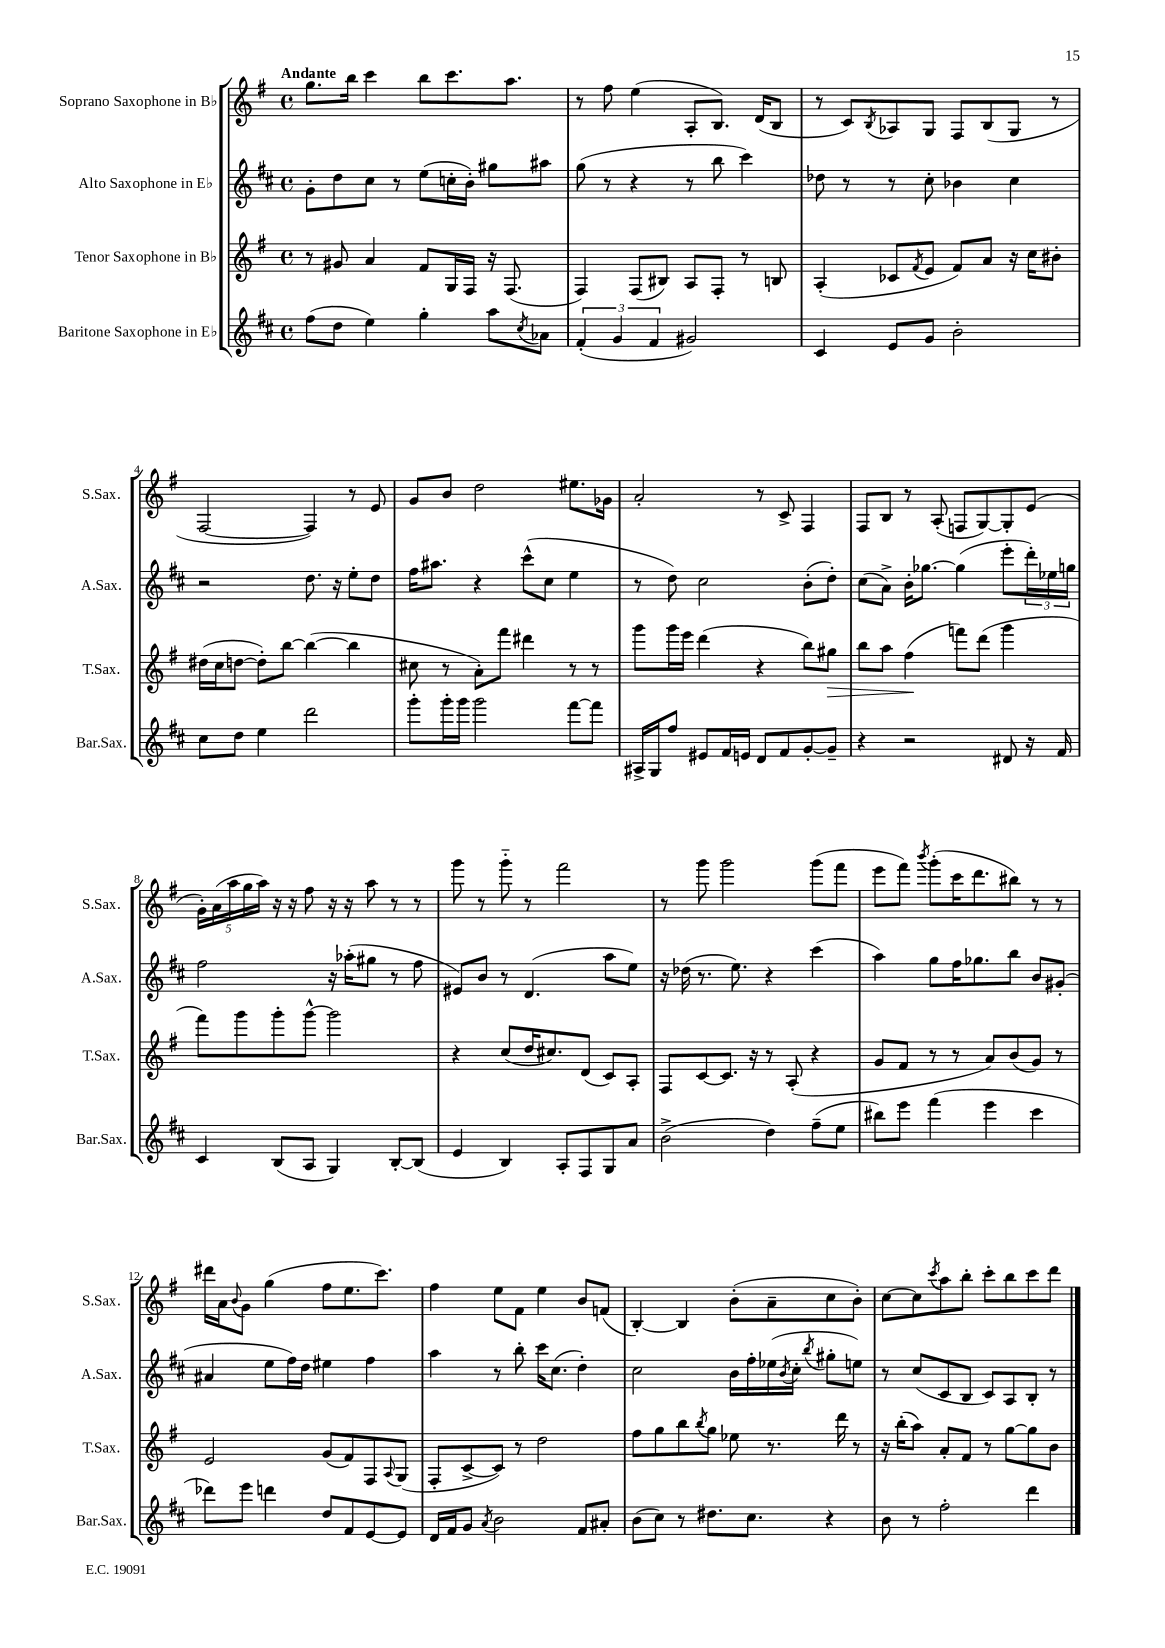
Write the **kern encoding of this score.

**kern	**kern	**kern	**kern
*staff4	*staff3	*staff2	*staff1
*clefG2	*clefG2	*clefG2	*clefG2
*k[f#c#]	*k[f#]	*k[f#c#]	*k[f#]
*M4/4	*M4/4	*M4/4	*M4/4
*met(c)	*met(c)	*met(c)	*met(c)
(8ff#	8r	8g'	8.gg
8dd	8g#	8dd	.
.	.	.	16bb
4ee)	4a	8cc#	4ccc
.	.	8r	.
4gg'	8f#	(8ee	8bb
.	16G	16cc'	8.ccc
.	16F#	16b')	.
8aa	16r	8gg#	.
.	(8.F#	.	8.aa
8qcc#	.	.	.
8a-	.	8aa#	.
=	=	=	=
(6f#'	4F#)	(8gg	8r
.	.	8r	8ff#
6g	.	.	.
.	(8F#	4r	(4ee
6f#	.	.	.
.	8B#)	.	.
2g#)	8A	8r	8A'
.	8F#'	8bb	8.B)
.	8r	4ccc#)	.
.	.	.	(16d
.	8B	.	8B
=	=	=	=
4c#	(4A'	8dd-	8r
.	.	8r	8c)
.	.	.	8qB
8e	8c-	8r	8A-
.	8qf#	.	.
8g	8e	8cc#'	8G
2b'	8f#)	4b-	8F#
.	8a	.	(8B
.	16r	4cc#	8G
.	16cc	.	.
.	8b#'	.	8r
=	=	=	=
8cc#	(16dd#	2r	[2F#
.	16cc	.	.
8dd	[8dd	.	.
4ee	8dd'])	.	.
.	[8bb	.	.
2ddd	(4bb_	8.dd	4F#])
.	.	16r	.
.	4bb]	8ee'	8r
.	.	8dd	8e
=	=	=	=
8ggg'	8cc#	16ff#	8g
.	.	8.aa#	.
16ggg'	8r	.	8b
16ggg	.	.	.
2ggg	8a')	4r	2dd
.	8fff#	.	.
.	4ddd#	(8ccc#^^	.
.	.	8cc#	.
[8fff#	8r	4ee	8.ee#
8fff#]	8r	.	.
.	.	.	16g-
=	=	=	=
16A#^	8ggg	8r	2a'
16G	.	.	.
8ff#	16ggg	8dd)	.
.	16eee	.	.
8e#	(4ddd	2cc#	.
16f#	.	.	.
16e	.	.	.
8d	4r	.	8r
8f#	.	.	8c^
[8g'	8bb)	(8b'	4F#
8g~]	8gg#	8dd')	.
=	=	=	=
4r	8bb	(8cc#	8F#
.	8aa	8a^)	8B
2r	(4ff#	16b'	8r
.	.	[8.gg-	.
.	.	.	(8A'
.	8fff)	(4gg-]	8F
.	(8ddd	.	[8G)
8d#	4ggg	8eee'	8G']
16r	.	24ddd')	(8e
.	.	24ee-	.
16f#	.	.	.
.	.	24gg	.
=	=	=	=
4c#	8fff#)	2ff#	20g')
.	.	.	(20a
.	.	.	20aa
.	8ggg	.	.
.	.	.	20gg
.	.	.	20aa)
(8B	8ggg'	.	16r
.	.	.	16r
8A	[8ggg^^	.	8ff#
4G)	2ggg]	16r	16r
.	.	(16aa-'	16r
.	.	8gg#	8aa
[8B'	.	8r	8r
(8B]	.	8ff#	8r
=	=	=	=
4e	4r	8e#)	8ggg
.	.	8b	8r
4B)	(8cc	8r	8ggg'~
.	16dd	(4.d	8r
.	8.cc#)	.	.
8A'	.	.	2fff#
8F#	(8d	.	.
8G	8c)	8aa	.
8a	8A'	8ee)	.
=	=	=	=
(2b^	8F#	16r	8r
.	.	(16dd-	.
.	[8c	8.r	8ggg
.	8.c]	.	2ggg
.	.	8.ee)	.
.	16r	.	.
4dd)	8r	4r	.
.	(8A'	.	.
(8ff#~	4r	(4ccc#	(8ggg
8ee	.	.	8fff#
=	=	=	=
8bb#)	8g	4aa)	8eee
8eee	8f#	.	8fff#)
.	.	.	8qbbb
(4fff#	8r	8gg	(8ggg'
.	8r	16ff#	16ccc
.	.	8.gg-	8.ddd
4eee	8a)	.	.
.	(8b	8bb	8bb#)
4ccc#	8g)	8b	8r
.	8r	(8g#'	8r
=	=	=	=
8ddd-)	2e	4a#	16ddd#
.	.	.	16a
.	.	.	8qqb
8eee	.	.	8g
4ddd	.	8ee	(4gg
.	.	16ff#)	.
.	.	16dd	.
8dd	(8g	4ee#	8ff#
8f#	8f#)	.	8.ee
[8e	8F#	4ff#	.
.	.	.	8.ccc)
.	8qqA	.	.
8e]	(8G	.	.
=	=	=	=
16d	8F#'	4aa	4ff#
16f#	.	.	.
8g	[8c^	.	.
8qa	.	.	.
2b	8c])	8r	8ee
.	8r	8bb'	8f#
.	2dd	16ccc#	4ee
.	.	(8.cc#	.
8f#	.	4dd')	8b
8a#'	.	.	(8f
=	=	=	=
(8b	8ff#	2cc#	[4B')
8cc#)	8gg	.	.
8r	8bb	.	4B]
.	8qbb	.	.
8.dd#	8gg	.	.
.	8ee-	16b	(8b'
8.cc#	.	16ff#'	.
.	8.r	(16ee-	8a~
.	.	8qb	.
.	.	16cc#'	.
.	.	8qbb	.
4r	.	8gg#'	8cc
.	16ddd	.	.
.	8r	8ee)	8b')
=	=	=	=
8b	16r	8r	[8cc
.	(16bb'	.	.
8r	8aa)	(8cc#	8cc]
.	.	.	8qccc
2ff#'	8a'	8c#	8aa
.	8f#	8B	8bb'
.	8r	8c#)	8ccc'
.	[8gg	8A	8bb
4ddd	8gg]	8B'	8ccc
.	8b	8r	8ddd
==	==	==	==
*-	*-	*-	*-
